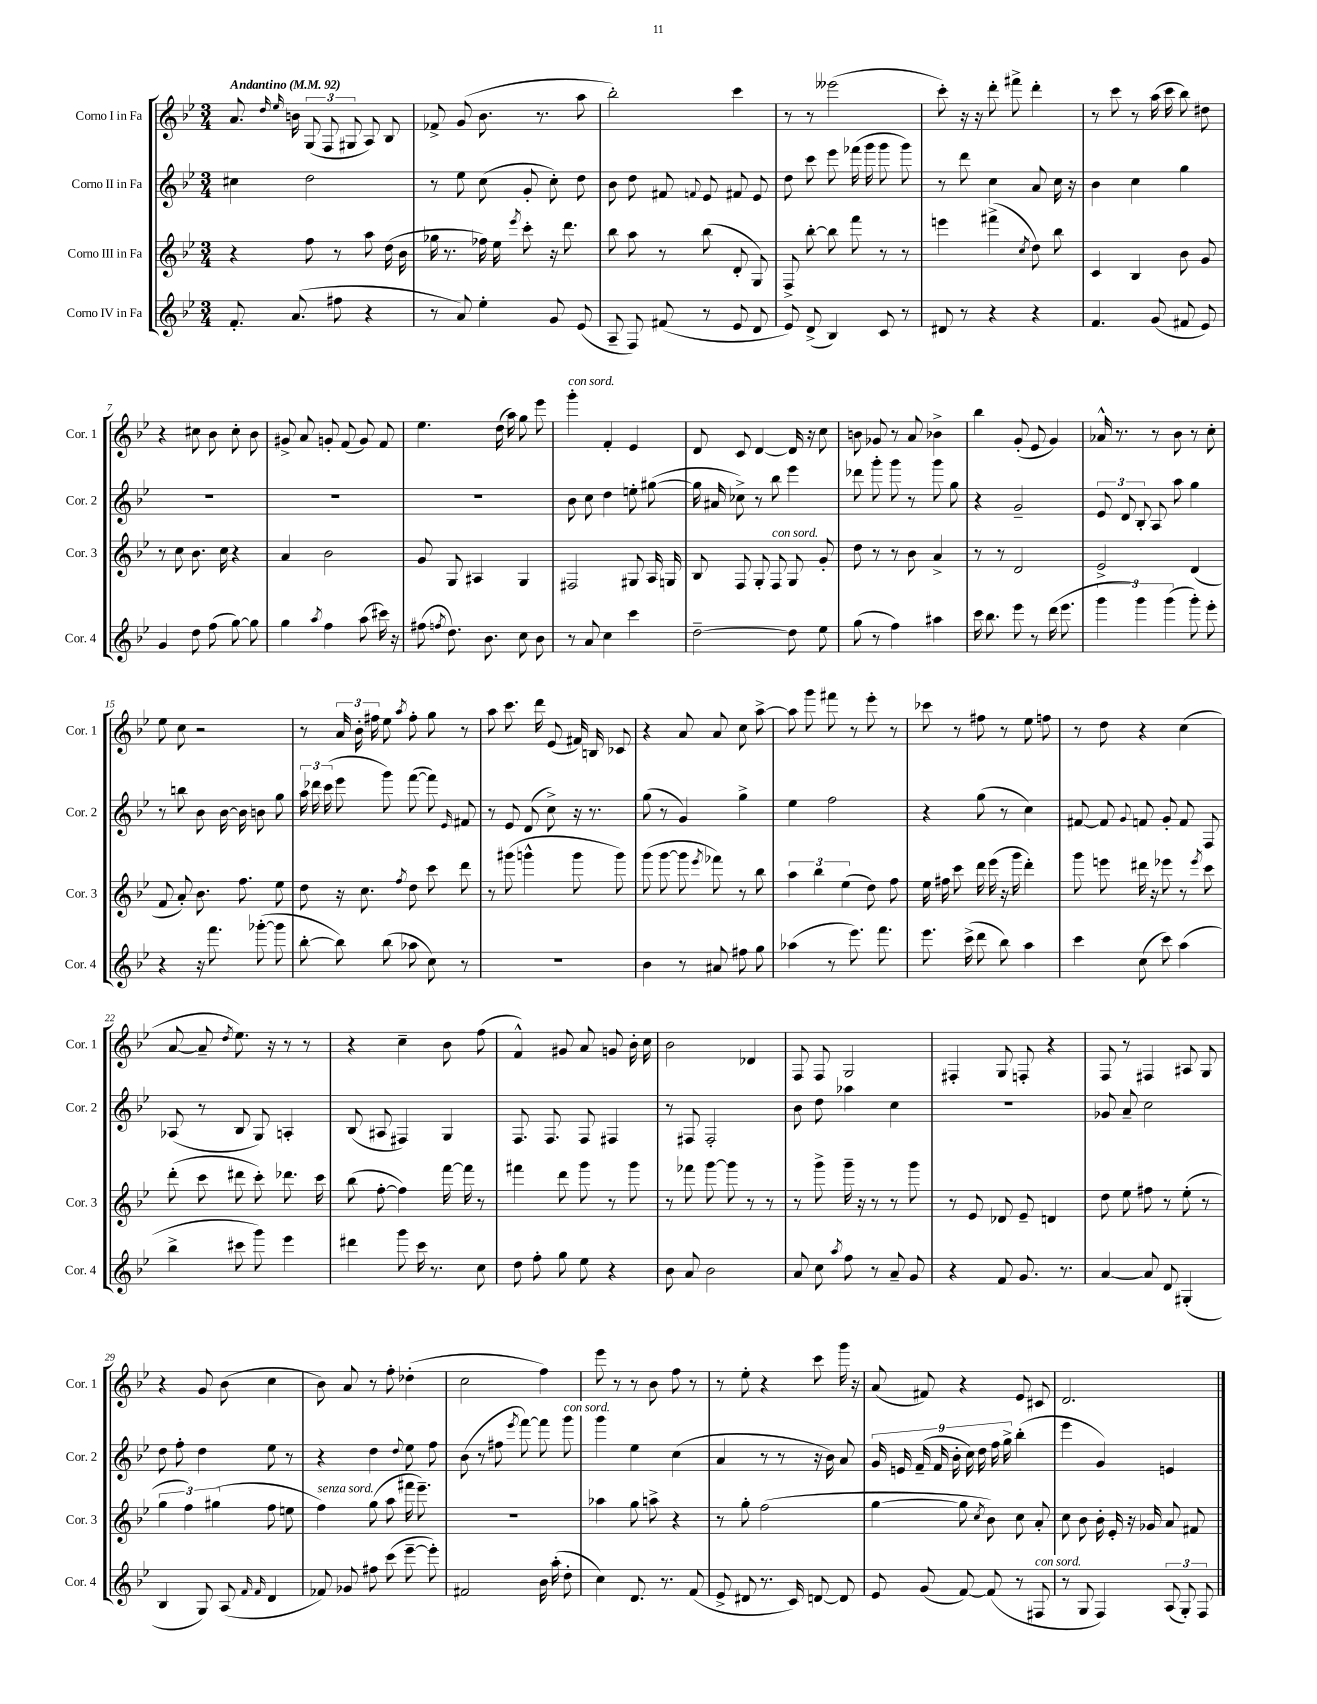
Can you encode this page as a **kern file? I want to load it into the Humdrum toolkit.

**kern	**kern	**kern	**kern
*part4	*part3	*part2	*part1
*staff4	*staff3	*staff2	*staff1
*I"Corno IV in Fa	*I"Corno III in Fa	*I"Corno II in Fa	*I"Corno I in Fa
*I'Cor. 4	*I'Cor. 3	*I'Cor. 2	*I'Cor. 1
*clefG2	*clefG2	*clefG2	*clefG2
*k[b-e-]	*k[b-e-]	*k[b-e-]	*k[b-e-]
*M3/4	*M3/4	*M3/4	*M3/4
*MM92	*MM92	*MM92	*MM92
=1	=1	=1	=1
!	!	!	!LO:TX:a:B:t=Andantino
8.f'/	4r	4cc#X\	8.a/
.	.	.	16qqdd/
.	.	.	16qqee-/
(8.a/	.	.	16bn\
.	8ff\	2dd\	(12G/
.	.	.	12F/
8ff#X\	8r	.	.
.	.	.	12G#X/
4r	8aa\	.	8A/)
.	(16dd\	.	8B-/
.	16b-\	.	.
=2	=2	=2	=2
8r	16gg-X\	8r	8f-X^/
.	8.r	.	.
8a/)	.	8ee-\	(8g/
4ee-'\	16ff-X\)	(8cc\	8.b-\
.	16ee-\	.	.
.	8qeee-/	.	.
.	8ccc'\	8g'/	.
.	.	.	8.r
8g/	16r	8cc'\)	.
.	8.ddd\	.	.
(8e-/	.	8dd\	8aa\
=3	=3	=3	=3
8A~/	8bb-\	8b-\	2bb-'\)
8F/)	8aa\	8dd\	.
(8f#X/	8r	8f#X/	.
.	.	8qqfn/	.
8r	(8bb-\	8e-/	.
8e-/	8d'/	8f#X/	4ccc\
8d/	8G/)	8e-/	.
=4	=4	=4	=4
8e-/)	8F^/	8dd\	8r
(8d^/	[8bb-'\	8ccc\	8r
4B-/)	8bb-\]	8eee-\	(2eee--X\
.	8fff\	(16fff-X\	.
.	.	16ggg\	.
8c/	8r	8ggg\	.
8r	8r	8ggg\)	.
=5	=5	=5	=5
8d#X/	4eeen\	8r	8ccc'\)
8r	.	8ddd\	16r
.	.	.	16r
4r	(4fff#X^\	4cc\	8ddd'\
.	.	.	8fff#X^\
.	8qcc/	.	.
4r	8dd\)	8a/	4ddd'\
.	8bb-\	16cc\	.
.	.	16r	.
=6	=6	=6	=6
4.f/	4c/	4b-\	8r
.	.	.	8ccc\
.	4B-/	4cc\	8r
(8g/	.	.	(16aa\
.	.	.	16ccc\
8f#X/	8b-\	4gg\	8bb-\)
8e-/)	8g/	.	8dd#X\
!!LO:LB:g=z
=7	=7	=7	=7
4g/	8r	2.r	4r
.	8cc\	.	.
8dd\	8.b-\	.	8cc#X\
(8ff\	.	.	8b-\
.	16cc\	.	.
[8gg\)	4r	.	8cc#'\
8gg\]	.	.	8b-\
=8	=8	=8	=8
4gg\	4a/	2.r	8g#X^/
.	.	.	8a/
8qaa/	.	.	.
4ff\	2b-\	.	8gn'/
.	.	.	(8f/
(8aa\	.	.	8g/)
16ccc#X\)	.	.	8f/
16r	.	.	.
=9	=9	=9	=9
(8ff#X\	8g/	2.r	4.ee-\
8qffn/	.	.	.
8.dd\)	8G/	.	.
.	4A#X/	.	.
8.b-\	.	.	.
.	.	.	(16dd\
.	.	.	16aa\)
8cc\	4G/	.	8gg\
8b-\	.	.	8eee-\
=10	=10	=10	=10
!	!	!	!LO:TX:a:i:t=con sord.
8r	2F#X/	8b-\	4ggg'\
8a/	.	8cc\	.
4cc\	.	4dd\	4f'/
4ccc\	8G#X/	8een'\	4e-/
.	16A/	([8gg#X\	.
.	16Gn/	.	.
=11	=11	=11	=11
[2dd~\	8B-/	16gg#\]	8d/
.	.	16a#X/	.
.	8F/	8cc-X^\)	8c/
.	8G'/	8r	[4d/
!	!LO:TX:a:i:t=con sord.	!	!
.	8F/	8bb-\	.
8dd\]	8G/	4eee-\	16d/]
.	.	.	16r
8ee-\	8g'/	.	8cc\
=12	=12	=12	=12
(8gg\	8dd\	8ddd-X\	8bn\
8r	8r	8ggg'\	8g-X/
4ff\)	8r	8ggg\	8r
.	8b-\	8r	8a/
4aa#X\	4a^/	8ggg\	4b-X^\
.	.	8gg\	.
=13	=13	=13	=13
16ccc\	8r	4r	4bb-\
8.bb-\	.	.	.
.	8r	.	.
8eee-\	2d/	2g~/	(8g'/
8r	.	.	8e-/
(16ddd\	.	.	4g/)
8.eee-\	.	.	.
=14	=14	=14	=14
6ggg\	2e-^/	12e-/	16a-X^^/
.	.	.	8.r
.	.	12d/	.
6ggg\)	.	12B-'/	.
.	.	8A/	8r
(6ggg\	.	.	.
.	.	8aa\	8b-\
8ggg'\)	(4d/	4gg\	8r
8eee-'\	.	.	8cc'\
!!LO:LB:g=z
=15	=15	=15	=15
4r	8f/	8r	8ee-\
.	8a'/)	8bbn\	8cc\
16r	8.b-\	8b-\	2r
8.fff\	.	.	.
.	.	[16b-\	.
.	8.ff\	16b-\]	.
([8ggg-X'\	.	8bn\	.
8ggg-\]	8ee-\	8gg\	.
=16	=16	=16	=16
[8bb-'\	8dd\	24aa\	8r
.	.	24ddd-X\	.
.	.	(24ccc\	.
8bb-\])	16r	8eee-\	24a/
.	.	.	24b-'\
.	8.cc\	.	.
.	.	.	24ff#X\
(8bb-\	.	8ggg\)	8ee-\
.	8qff/	.	8qaa/
8aa-X\	8dd\	([8fff\	8ff#'\
8cc\)	8ccc\	8fff\])	8gg\
.	.	16qqe-/	.
8r	8ddd\	8f#X/	8r
=17	=17	=17	=17
2.r	8r	8r	8aa\
.	(8ggg#X\	8e-/	8.ccc\
.	4gggn^^\	(8d/	.
.	.	.	16ddd\
.	.	8cc^\)	(8e-/
.	8ggg\	16r	16f#X/)
.	.	8.r	16Bn/
.	8ggg\)	.	8c-X/
=18	=18	=18	=18
4b-\	(8ggg\	(8gg\	4r
.	[8ggg\	8r	.
8r	8ggg\]	4g/)	8a/
.	8qeee-/	.	.
8a#X/	8fff-X\)	.	8a/
8ff#X\	8r	4gg^\	8cc\
8gg\	8bb-\	.	[8aa^\
=19	=19	=19	=19
(4aa-X\	6aa\	4ee-\	8aa\]
.	.	.	8ggg\
.	6bb-\	.	.
8r	.	2ff\	8fff#X\
.	(6ee-\	.	.
8.eee-\)	.	.	8r
.	8dd\)	.	8eee-'\
8.fff\	.	.	.
.	8ff\	.	8r
=20	=20	=20	=20
8.eee-\	16ee-\	4r	8ccc-X\
.	16ff#X\	.	.
.	8ccc\	.	8r
(16ccc^\	.	.	.
8ddd\	16ddd\	(8gg\	8ff#X\
.	(16eee-\	.	.
8bb-\)	16r	8r	8r
.	16ggg\	.	.
4aa\	4ddd'\)	4cc\)	8ee-\
.	.	.	8ffn\
=21	=21	=21	=21
4ccc\	8ggg\	[8f#X/	8r
.	8eeen\	8f#/]	8dd\
.	.	8qqg/	.
(8cc\	16ddd#X\	8fn/	4r
.	16r	.	.
8ccc\)	8eee-X\	8g'/	.
(4aa\	8r	8f/	(4cc\
.	8qeee-/	.	.
.	8ccc\	8F/	.
!!LO:LB:g=z
=22	=22	=22	=22
4bb-^\	(8ddd'\	(8A-X/	[8a/
.	8ccc\	8r	8a~/]
.	.	.	8qdd/
8ccc#X\	8ddd#X\	8B-/	8.ee-\)
8ggg\)	8ccc'\)	8G/)	.
.	.	.	16r
4eee-\	8.ddd-X\	4An'/	8r
.	.	.	8r
.	16ccc\	.	.
=23	=23	=23	=23
4ddd#X\	(8bb-\	(8B-/	4r
.	[8ff'\	8A#X/	.
8ggg\	4ff\])	4F#X/)	4cc~\
16ccc\	.	.	.
8.r	.	.	.
.	[16fff\	4G/	8b-\
.	16fff\]	.	.
8cc\	8r	.	(8ff\
=24	=24	=24	=24
8dd\	4fff#X\	8.F/	4f^^/)
8ff'\	.	.	.
.	.	8.F/	.
8gg\	8ddd\	.	8g#X/
8ee-\	8ggg\	8F/	8a/
4r	8r	4F#X/	8gn/
.	8ggg\	.	16b-'\
.	.	.	16cc\
=25	=25	=25	=25
8b-\	8r	8r	2b-\
8a/	8fff-X\	8F#X/	.
2b-\	[8ggg\	2F#'/	.
.	8ggg\]	.	.
.	8r	.	4d-X/
.	8r	.	.
=26	=26	=26	=26
8a/	8r	8b-\	8F/
8cc\	8ggg^\	8dd\	8F/
8qaa/	.	.	.
8ff\	16ggg~\	4aa-X\	2G/
.	16r	.	.
8r	8r	.	.
8a~/	8r	4cc\	.
8g/	8ggg\	.	.
=27	=27	=27	=27
4r	8r	2.r	4F#X'/
.	8e-/	.	.
8f/	8d-X/	.	8G/
8.g/	8e-~/	.	8Fn'/
.	4dn/	.	4r
8.r	.	.	.
=28	=28	=28	=28
[4a/	8dd\	8g-X/	8F/
.	8ee-\	8a~/	8r
8a/]	8ff#X\	2cc\	4F#X/
8d/	8r	.	.
(4G#X'/	(8ee-'\	.	8A#X/
.	8r	.	8G/
!!LO:LB:g=z
=29	=29	=29	=29
4B-/	6gg\	8dd\	4r
.	.	8ff'\	.
.	6ff\)	.	.
8G/)	.	4dd\	8g/
.	(6gg#X\	.	.
(8A/	.	.	(8b-\
16qqf/	.	.	.
16qqf/	.	.	.
4d/	8ff\	8ee-\	4cc\
.	8een\	8r	.
=30	=30	=30	=30
!	!LO:TX:a:i:t=senza sord.	!	!
8f-X/)	4ff\)	4r	8b-\)
8g-X/	.	.	8a/
8ff#X\	(8gg\	4dd\	8r
(8ccc\	8aa\	.	8ff'\
.	.	8qqdd/	.
[8eee-~\	16fff#X\	8ee-\	(4dd-X'\
.	8.eee-~\)	.	.
8eee-'\])	.	8ff\	.
=31	=31	=31	=31
2f#X/	2.r	(8b-\	2cc\
.	.	8r	.
.	.	8ff#X\	.
.	.	8qeee-/	.
.	.	[8fff\)	.
16b-\	.	8fff\]	4ff\)
(16aa'\	.	.	.
!	!	!LO:TX:a:i:t=con sord.	!
8dd'\	.	8ggg\	.
=32	=32	=32	=32
4cc\)	4aa-X\	4ggg\	8eee-\
.	.	.	8r
8.d/	8gg\	4ee-\	8r
.	8aan^\	.	8b-\
8.r	.	.	.
.	4r	(4cc\	8ff\
(8f/	.	.	8r
=33	=33	=33	=33
8e-^/	8r	4a/	8r
8d#X/	8gg'\	.	8ee-'\
8.r	(2ff\	8r	4r
.	.	8r	.
16c/)	.	.	.
[8dn/	.	16r	8ccc\
.	.	16b-\)	.
8d/]	.	8a/	16ggg\
.	.	.	16r
=34	=34	=34	=34
8e-/	[4gg\	18g/	(8a/
.	.	18en/	.
.	.	(18f~/	.
(8g/	.	.	8f#X/)
.	.	18f/	.
.	.	18b-'\	.
[8f/)	8gg\]	.	4r
.	.	18cc\)	.
.	.	18dd\	.
.	8qcc/	.	.
(8f/]	8b-\)	.	.
.	.	18ff\	.
.	.	18gg^\	.
8r	8cc\	(4bb-'\	8e-/
!LO:TX:a:i:t=con sord.	!	!	!
8F#X/	8a'/	.	8c#X/
=35	=35	=35	=35
8r	8cc\	4eee-\	2.d/
8G/	8b-\	.	.
4F/)	16b-'\	4g/)	.
.	16e-'/	.	.
.	16r	.	.
.	16g-X/	.	.
(12A/	8a/	4en/	.
12G'/)	.	.	.
.	8f#X/	.	.
12F/	.	.	.
==	==	==	==
*-	*-	*-	*-
